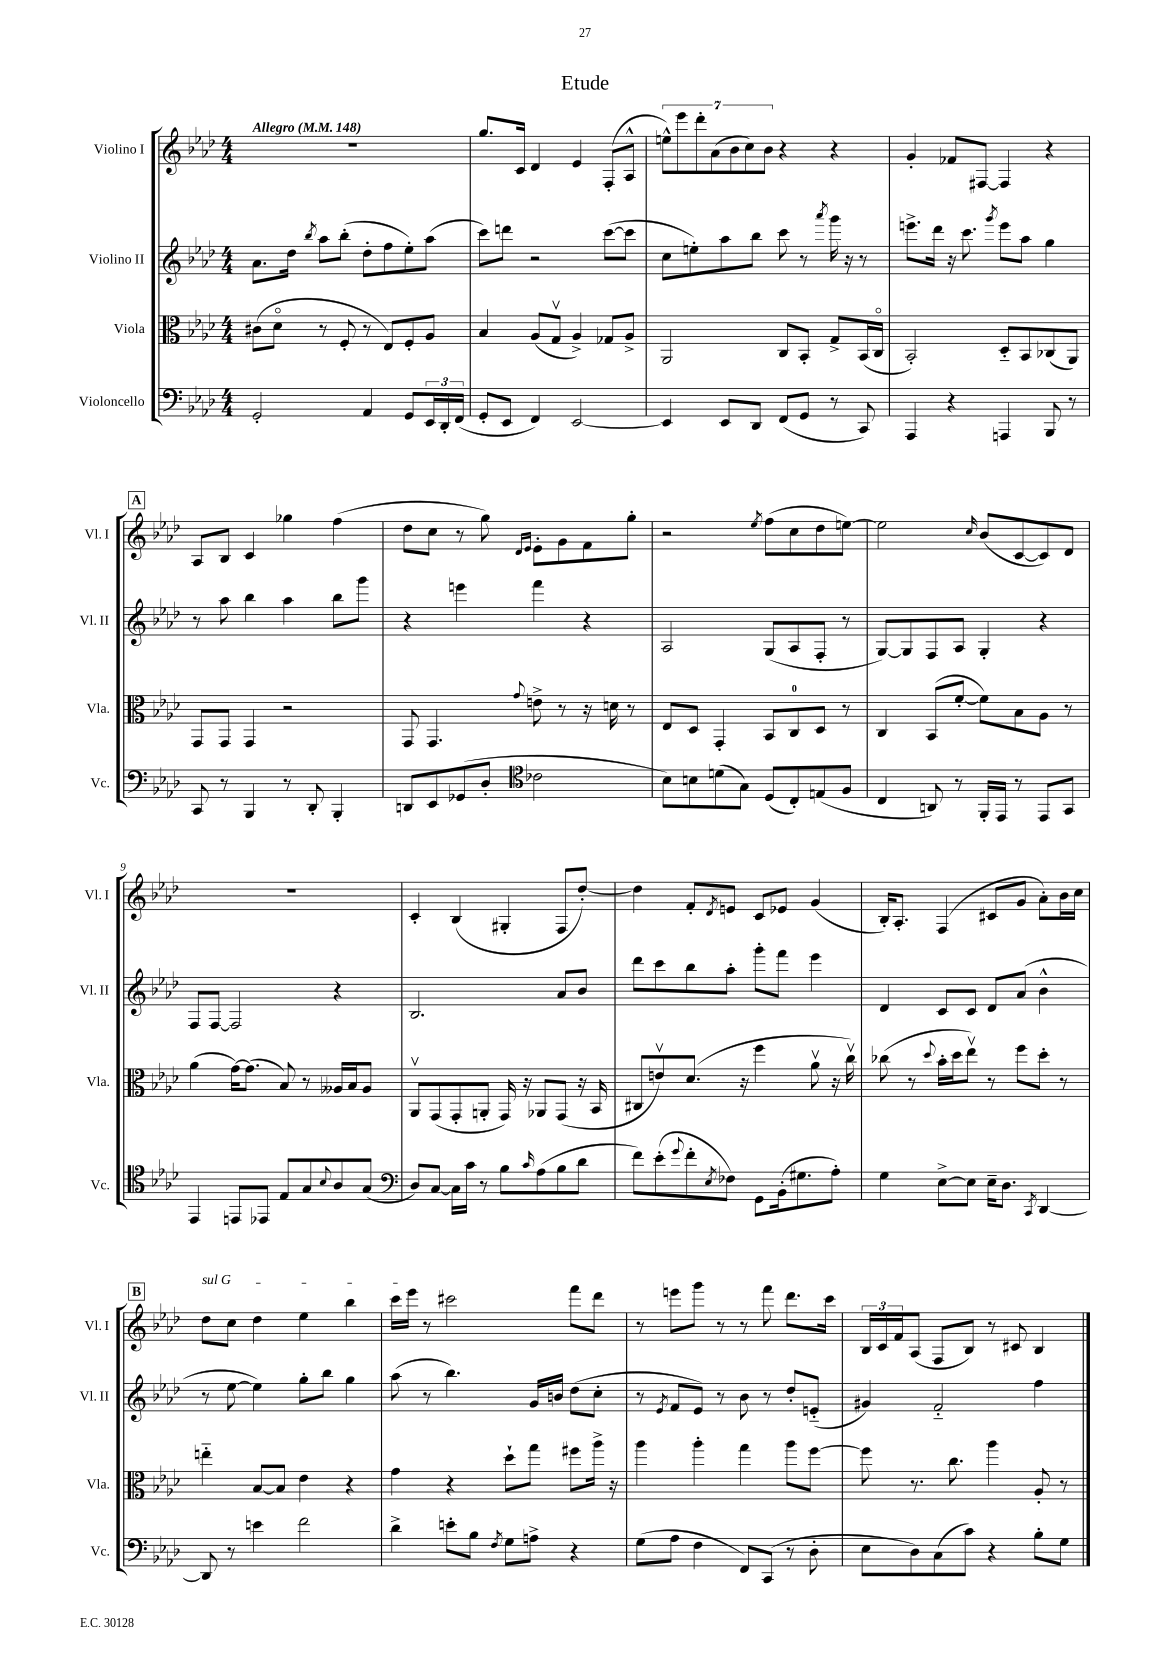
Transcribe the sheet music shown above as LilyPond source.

\header { title = "Etude" }
<<
\new StaffGroup <<
\new Staff = "s0" \with { instrumentName = "Violino I" shortInstrumentName = "Vl. I" } {
    \clef treble \key aes \major \numericTimeSignature \time 4/4 \tempo "Allegro" 4 = 148
    R1 |
    g''8. c'16 des'4 ees'4 f8-.( aes8-^ |
    \tuplet 7/4 { e''8-^) ees'''8 des'''8-. aes'8( bes'8 c''8) bes'8 } r4 r4 |
    g'4-. fes'8 fis8~ fis4 r4 |
    \mark \markup { \box "A" } aes8 bes8 c'4 ges''4 f''4( |
    des''8 c''8 r8 g''8) \grace { des'16 ees'16 } ees'8-. g'8 f'8 g''8-. |
    r2 \acciaccatura { ees''8 } f''8( c''8 des''8 e''8~) |
    e''2 \grace { c''16 } bes'8( c'8~ c'8) des'8 |
    R1 |
    c'4-. bes4( gis4-. f8 des''8~-.) |
    des''4 f'8-. \acciaccatura { des'8 } e'8 c'8 ees'8 g'4( |
    bes16-.) aes8.-. f4( cis'8 g'8 aes'8-.) bes'16 c''16 |
    \mark \markup { \box "B" } \once \override TextSpanner.bound-details.left.text = \markup { \italic "sul G" } des''8\startTextSpan c''8 des''4 ees''4 bes''4 |
    c'''16 ees'''16\stopTextSpan r8 cis'''2 f'''8 des'''8 |
    r8 e'''8 g'''8 r8 r8 f'''8 des'''8. c'''16 |
    \tuplet 3/2 { bes16 c'16 f'16 } aes8( f8 bes8) r8 cis'8 bes4 \bar "|." |
}
\new Staff = "s1" \with { instrumentName = "Violino II" shortInstrumentName = "Vl. II" } {
    \clef treble \key aes \major \numericTimeSignature \time 4/4
    aes'8. des''16 \acciaccatura { bes''8 } aes''8 bes''8-.( des''8-. f''8 ees''8-.) aes''8( |
    c'''8) d'''8 r2 c'''8~( c'''8 |
    c''8 e''8-.) aes''8 bes''8 c'''8 r8 \acciaccatura { aes'''8 } g'''16 r16 r8 |
    e'''8.-> des'''16 r16 c'''8. \acciaccatura { g'''8 } e'''8 aes''8 g''4 |
    \mark \markup { \box "A" } r8 aes''8 bes''4 aes''4 bes''8 g'''8 |
    r4 e'''4 f'''4 r4 |
    aes2 g8( aes8 f8-. r8 |
    g8~) g8 f8 aes8 g4-. r4 |
    f8 f8~ f2 r4 |
    bes2. aes'8 bes'8 |
    des'''8 c'''8 bes''8 aes''8-. g'''8-. f'''8 ees'''4 |
    des'4 c'8 c'8 des'8 aes'8( bes'4-^ |
    \mark \markup { \box "B" } r8 ees''8~ ees''4) g''8-. bes''8 g''4 |
    aes''8( r8 bes''4.) g'16 b'16 des''8( c''8-. |
    r8 \acciaccatura { ees'8 } f'8 ees'8) r8 bes'8 r8 des''8-. e'8-_( |
    gis'4) f'2-_ f''4 \bar "|." |
}
\new Staff = "s2" \with { instrumentName = "Viola" shortInstrumentName = "Vla." } {
    \clef alto \key aes \major \numericTimeSignature \time 4/4
    cis'8( des'8\flageolet r8 f8-. r8 ees8) f8-. aes8 |
    bes4 aes8( g8\upbow aes4->) ges8 aes8-> |
    aes,2 c8 bes,8-. g8-> bes,16( c16\flageolet |
    bes,2-.) des8-_ bes,8 ces8( aes,8) |
    \mark \markup { \box "A" } g,8 g,8 g,4 r2 |
    g,8 g,4. \appoggiatura { g'8 } e'8-> r8 r16 d'16 r8 |
    ees8 des8 g,4-. bes,8 c8-0 des8 r8 |
    c4 bes,8( f'8~-. f'8) bes8 aes8 r8 |
    aes'4( g'16~) g'8.( bes8) r8 aeses16 bes16 aeses8 |
    aes,8\upbow g,8( g,8-. a,8-. g,16) r16 aes,8 g,8( r16 bes,16 |
    cis8 e'8\upbow) des'8.( r16 f''4 aes'8\upbow r16 c''16\upbow) |
    ces''8( r8 \appoggiatura { des''8 } bes'16-. des''16 ees''8\upbow) r8 f''8 des''8-. r8 |
    \mark \markup { \box "B" } e''4-_ bes8~ bes8 ees'4 r4 |
    g'4 r4 des''8-! g''8 fis''8 aes''16-> r16 |
    aes''4 aes''4-. g''4 aes''8 f''8~ |
    f''8 r8. c''8. aes''4 aes8-. r8 \bar "|." |
}
\new Staff = "s3" \with { instrumentName = "Violoncello" shortInstrumentName = "Vc." } {
    \clef bass \key aes \major \numericTimeSignature \time 4/4
    g,2-. aes,4 g,8 \tuplet 3/2 { ees,16 des,16-. f,16( } |
    g,8-. ees,8 f,4) ees,2~ |
    ees,4 ees,8 des,8 f,8( g,8 r8 c,8) |
    aes,,4 r4 a,,4 bes,,8 r8 |
    \mark \markup { \box "A" } c,8 r8 bes,,4 r8 des,8-. bes,,4-. |
    d,8 ees,8 ges,8( des8-. \clef tenor ces'2 |
    bes8) b8 d'8( g8) des8( c8-.) e8( f8 |
    c4 a,8) r8 f,16-. ees,16 r8 ees,8 g,8 |
    ees,4 e,8 ees,8 ees8 g8 \appoggiatura { bes8 } aes8 g8( |
    \clef bass des8) c8~ c16 c'16 r8 bes8 \grace { c'16 } aes8( bes8 des'8 |
    f'8) ees'8-.( \appoggiatura { g'8 } f'8-. \acciaccatura { ees8 } fes8) g,8 bes,16-.( gis8. aes8-.) |
    g4 ees8~-> ees8 ees16-- des8. \acciaccatura { c,8 } des,4~ |
    \mark \markup { \box "B" } des,8 r8 e'4 f'2 |
    des'4-> e'8-. bes8 \acciaccatura { f8 } g8 a8-> r4 |
    g8( aes8 f4 f,8) c,8( r8 des8-. |
    ees8 des8) c8( c'8) r4 bes8-. g8 \bar "|." |
}
>>
>>
